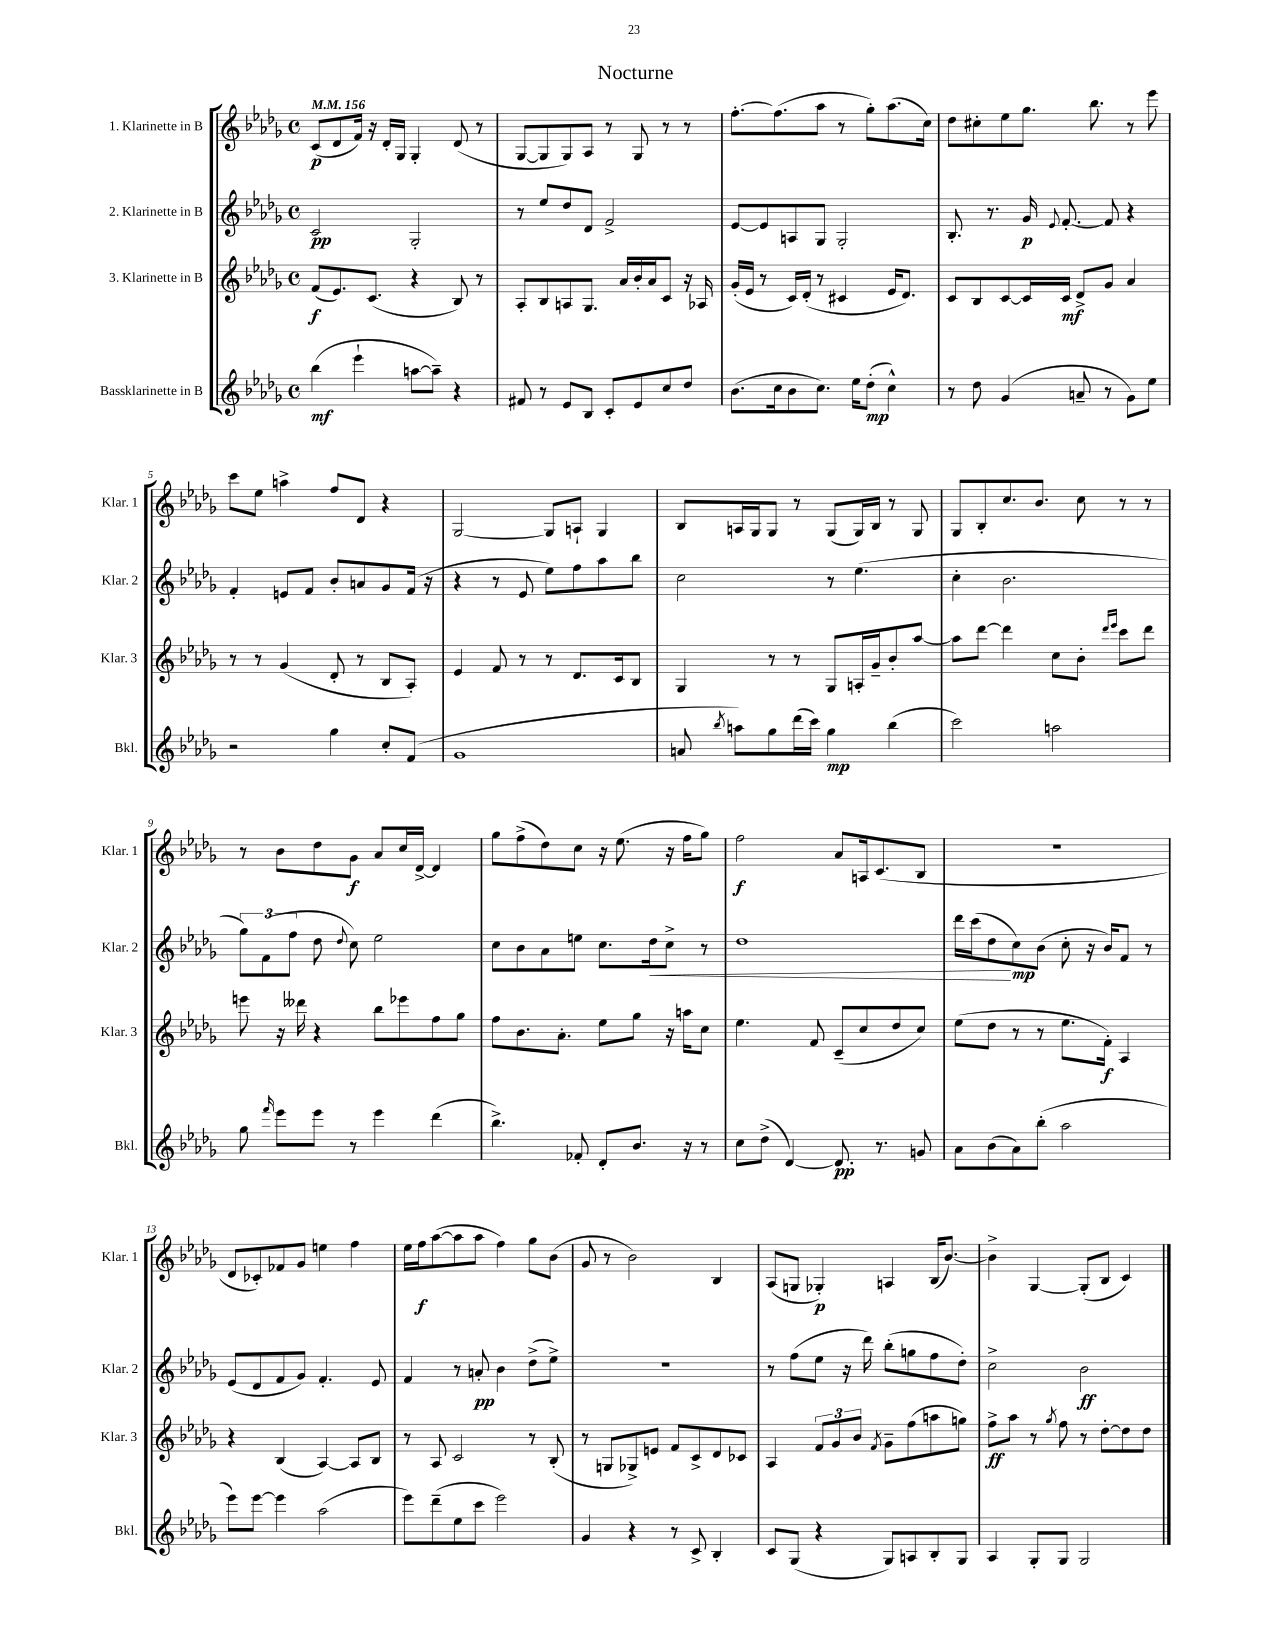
\header { title = "Nocturne" }
<<
\new StaffGroup <<
\new Staff = "s0" \with { instrumentName = "1. Klarinette in B" shortInstrumentName = "Klar. 1" } {
    \clef treble \key des \major \defaultTimeSignature \time 4/4 \tempo 4 = 156
    \autoBeamOff c'8[\p( des'8 f'16]) r16 des'16[-. ges16] ges4-. des'8( r8 |
    ges8[~ ges8 ges8) aes8] r8 ges8 r8 r8 |
    f''8.[~-. f''8.( aes''8] r8 ges''8[-.) aes''8.( c''16]) |
    des''8[ cis''8-. ees''8 ges''8.] bes''8. r8 ees'''8 |
    c'''8[ ees''8] a''4-> f''8[ des'8] r4 |
    ges2~ ges8[ a8]-! ges4 |
    bes8[ a16 ges16 ges8] r8 ges8[( ges16) bes16] r8 ges8 |
    ges8[ bes8-. c''8. bes'8.] c''8 r8 r8 |
    r8 bes'8[ des''8 ges'8]\f aes'8[ c''16 des'16]~-> des'4 |
    ges''8[ f''8->( des''8) c''8] r16 ees''8.( r16 f''16[ ges''8]) |
    f''2\f aes'8[ a16 c'8.( bes8] |
    R1 |
    des'8[ ces'8-.) fes'8 ges'8] e''4 f''4 |
    ees''16[ f''16\f aes''8~( aes''8 aes''8] f''4) ges''8[ bes'8]( |
    ges'8 r8 bes'2) bes4 |
    aes8[( g8] ges4-.\p) a4 bes16[( bes'8.]~) |
    bes'4-> ges4~ ges8[-.( bes8] c'4) \bar "|." |
}
\new Staff = "s1" \with { instrumentName = "2. Klarinette in B" shortInstrumentName = "Klar. 2" } {
    \clef treble \key des \major \defaultTimeSignature \time 4/4
    \autoBeamOff c'2\pp ges2-. |
    r8 ees''8[ des''8 des'8] f'2-> |
    ees'8[~ ees'8 a8 ges8] ges2-. |
    bes8.-. r8. ges'16\p \appoggiatura { ees'8 } f'8.~-. f'8 r4 |
    f'4-. e'8[ f'8] bes'8[-. a'8 ges'8 f'16]( r16 |
    r4 r8 ees'8 ees''8[) f''8 aes''8 bes''8] |
    c''2 r8 ees''4.( |
    c''4-. bes'2. |
    \tuplet 3/2 { ges''8[) f'8( f''8] } des''8 \appoggiatura { des''8 } c''8) ees''2 |
    c''8[ bes'8 aes'8 e''8] c''8.[ des''16\< c''8]-> r8 |
    des''1 |
    des'''16[ c'''16( des''8\! c''8\mp) bes'8]( c''8-. r16 bes'16[) f'8] r8 |
    ees'8[( des'8 f'8 ges'8]) f'4.-. ees'8 |
    f'4 r8 a'8-.\pp bes'4 des''8[->( ees''8]->) |
    R1 |
    r8 f''8[( ees''8] r16 des'''16) bes''8[-.( g''8 f''8 des''8]-.) |
    c''2-> bes'2\ff \bar "|." |
}
\new Staff = "s2" \with { instrumentName = "3. Klarinette in B" shortInstrumentName = "Klar. 3" } {
    \clef treble \key des \major \defaultTimeSignature \time 4/4
    \autoBeamOff f'8[\f( ees'8.) c'8.]( r4 bes8) r8 |
    aes8[-. bes8 a8 ges8.] aes'16[ bes'16-. aes'16 c'8] r16 aes16 |
    ges'16[-.( ees'16] r8 c'16[) des'16]-.( r8 cis'4 ees'16[ des'8.]) |
    c'8[ bes8 c'8~ c'16 c'16]\mf des'8[-> ges'8] aes'4 |
    r8 r8 ges'4( des'8-. r8 bes8[ aes8]-.) |
    ees'4 f'8 r8 r8 des'8.[ c'16 bes8] |
    ges4 r8 r8 ges8[ a16-. ges'16-- bes'8-. aes''8]~ |
    aes''8[ des'''8]~ des'''4 c''8[ bes'8]-. \grace { des'''16[ ees'''16] } c'''8[ des'''8] |
    e'''8 r16 deses'''16 r4 bes''8[ ees'''8 f''8 ges''8] |
    f''8[ bes'8. aes'8.]-. ees''8[ ges''8] r16 a''16[ c''8] |
    ees''4. f'8 c'8[--( c''8 des''8 c''8]) |
    ees''8[( des''8] r8 r8 ees''8.[ f'16]-.\f) aes4 |
    r4 bes4( aes4~) aes8[ bes8] |
    r8 aes8 c'2 r8 bes8-.( |
    r8 g8[ ges8->) e'8] f'8[ c'8-> des'8 ces'8] |
    aes4 \tuplet 3/2 { f'8[ ges'8 bes'8] } \acciaccatura { f'8 } ges'8[-- f''8( a''8 g''8]) |
    f''8[->\ff aes''8] r8 \acciaccatura { ges''8 } f''8 r8 des''8[~-. des''8 des''8] \bar "|." |
}
\new Staff = "s3" \with { instrumentName = "Bassklarinette in B" shortInstrumentName = "Bkl." } {
    \clef treble \key des \major \defaultTimeSignature \time 4/4
    \autoBeamOff bes''4\mf( ees'''4-! a''8[~ a''8]--) r4 |
    fis'8 r8 ees'8[ bes8] c'8[-. ees'8 c''8 des''8] |
    bes'8.[( c''16 bes'8 c''8.]) ees''16[ des''8]-.\mp( c''4-^) |
    r8 des''8 ges'4( a'8-- r8 ges'8[) ees''8] |
    r2 ges''4 c''8[-. f'8]( |
    ges'1 |
    a'8 \acciaccatura { bes''8 } a''8[) ges''8 des'''16( c'''16]) ges''4\mp bes''4( |
    c'''2) a''2 |
    ges''8 \grace { f'''16 } ees'''8[ ees'''8] r8 ees'''4 des'''4( |
    bes''4.->) fes'8-. des'8[-. bes'8.] r16 r8 |
    c''8[ des''8]->( des'4~) des'8.\pp r8. g'8 |
    aes'8[ bes'8( aes'8) bes''8]-.( aes''2 |
    ees'''8[) ees'''8]~ ees'''4 aes''2( |
    ees'''8[) des'''8--( ees''8 c'''8] ees'''2) |
    ges'4 r4 r8 c'8-> bes4-. |
    c'8[ ges8]( r4 ges8[) a8 bes8-. ges8] |
    aes4 ges8[-. ges8] ges2 \bar "|." |
}
>>
>>
